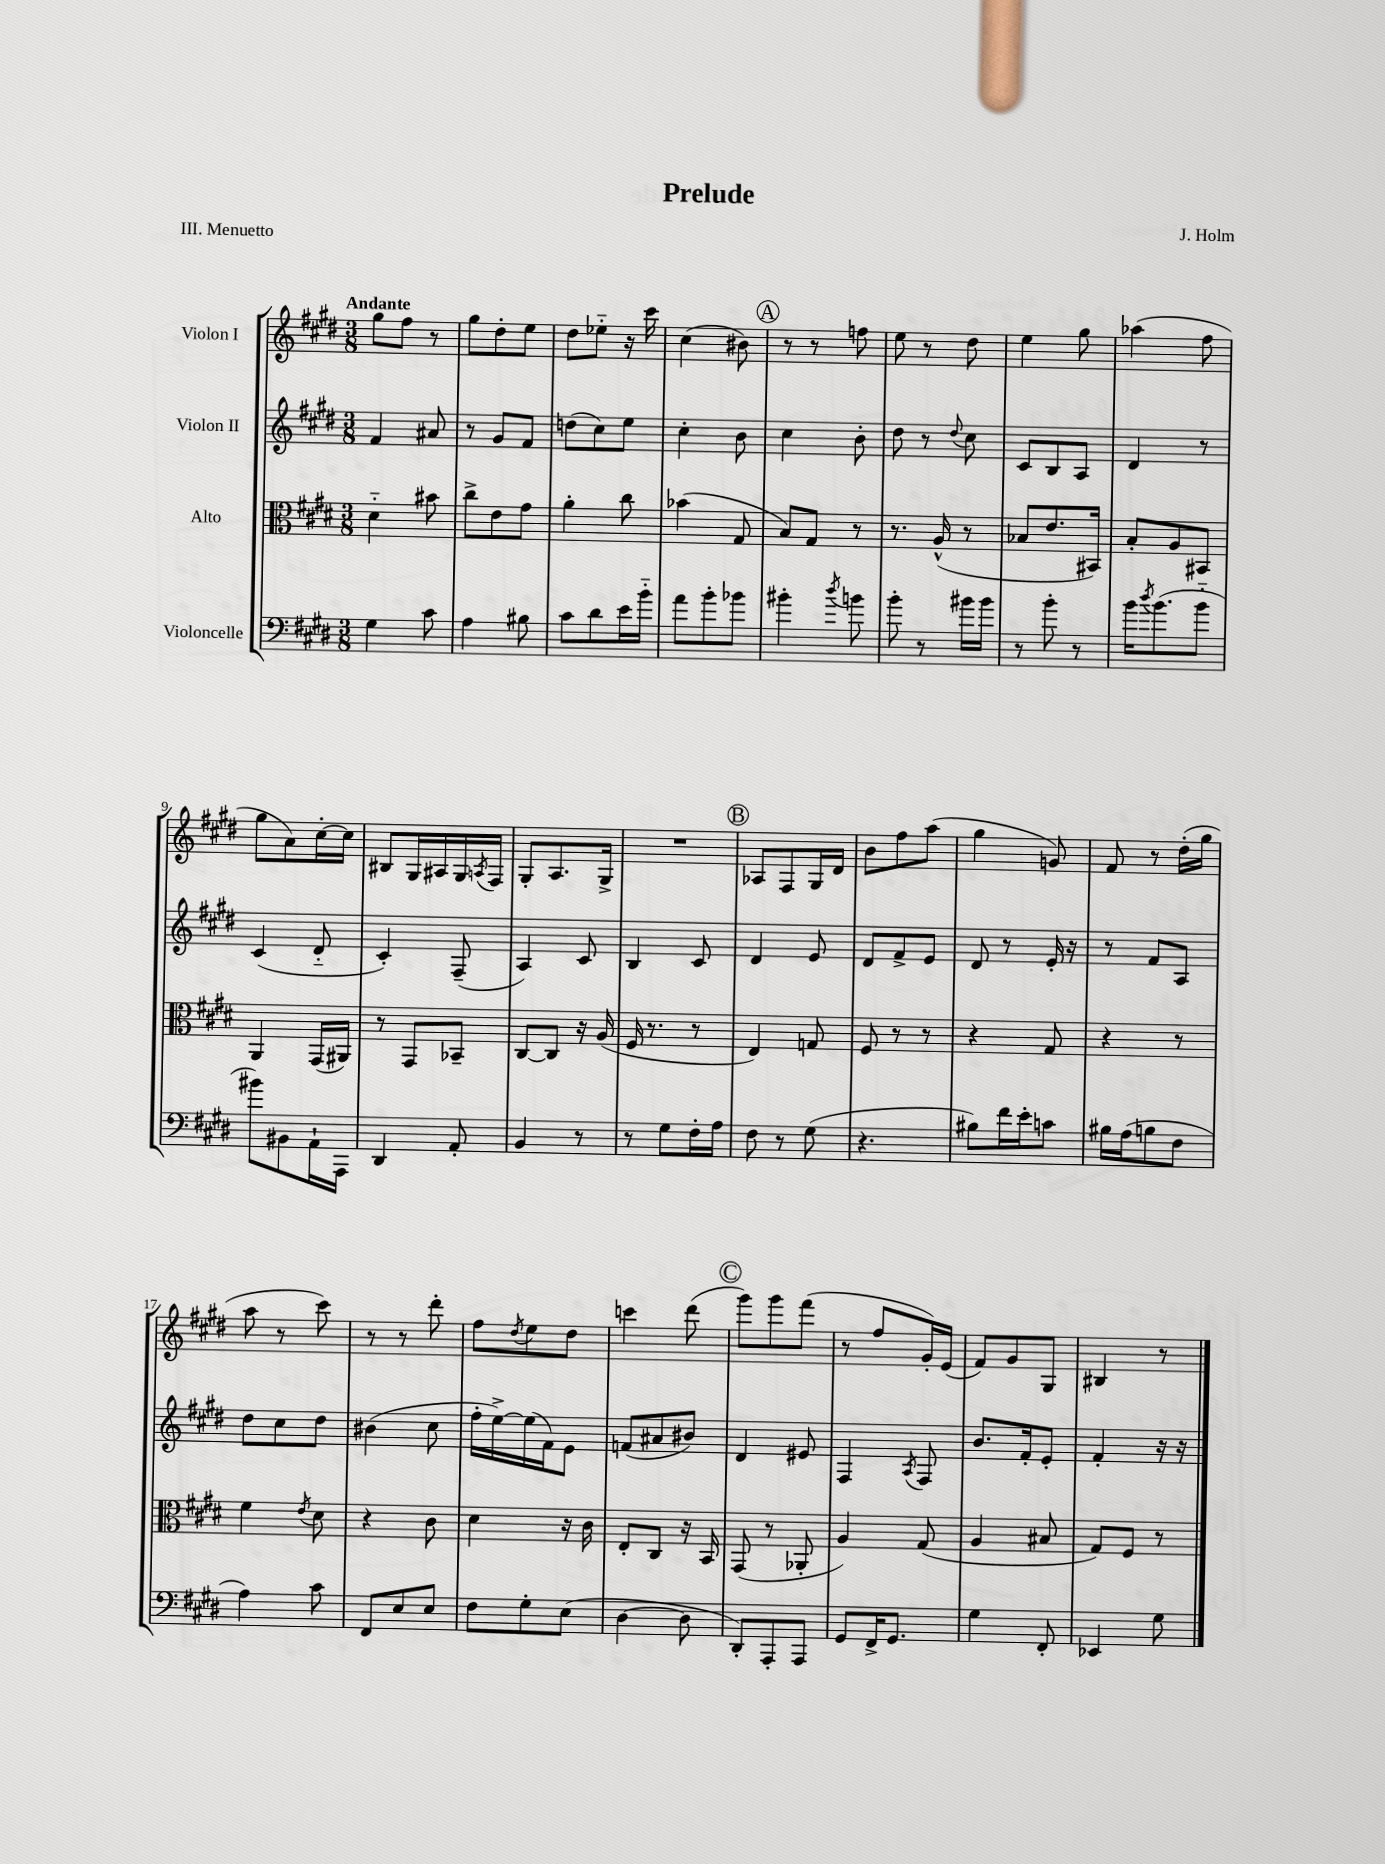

**kern	**kern	**kern	**kern
*part4	*part3	*part2	*part1
*staff4	*staff3	*staff2	*staff1
*I"Violoncelle	*I"Alto	*I"Violon II	*I"Violon I
*clefF4	*clefC3	*clefG2	*clefG2
*k[f#c#g#d#]	*k[f#c#g#d#]	*k[f#c#g#d#]	*k[f#c#g#d#]
*M3/8	*M3/8	*M3/8	*M3/8
=1	=1	=1	=1
!	!	!	!LO:TX:a:B:t=Andante
4G#\	4d#\	4f#/	8gg#\L
.	.	.	8ff#\J
8c#\	8b#X\	8a#X/	8r
=2	=2	=2	=2
4A\	8cc#^\L	8r	8gg#\L
.	8e\	8g#/L	8dd#'\
8B#X\	8g#\J	8f#/J	8ee\J
=3	=3	=3	=3
8c#\L	4a'\	(8ddn\L	8dd#\L
8d#\	.	8cc#\)	8ee-X\J
16e\L	8cc#\	8ee\J	16r
16b\JJ	.	.	16ccc#\
=4	=4	=4	=4
8a\L	(4b-X\	4cc#'\	(4cc#\
8b'\	.	.	.
8b-X\J	8G#/	8b\	8b#X\)
!!LO:REH:place=s1:t=A
=5	=5	=5	=5
4b#X'\	8B/L)	4cc#\	8r
.	8G#/J	.	8r
8qdd#/	.	.	.
8bn\	8r	8b'\	8ffn\
=6	=6	=6	=6
8b'\	8.r	8dd#\	8ee\
8r	.	8r	8r
.	(16A^^/	.	.
.	.	8qqdd#/	.
16b#X\LL	8r	8cc#\	8dd#\
16b#\JJ	.	.	.
=7	=7	=7	=7
8r	8B-X/L	8c#/L	4ee\
8b'\	8.e/	8B/	.
8r	.	8A/J	8gg#\
.	16BB#X/Jk)	.	.
=8	=8	=8	=8
16b\KL	8B'/L	4d#/	(4aa-X\
8qdd#/	.	.	.
(8.b\	.	.	.
.	8A/	.	.
8b\J	8BB#X/J	8r	8ff#\
!!LO:LB:g=z
=9	=9	=9	=9
8b#X\L)	4AA/	(4c#/	8gg#\L
8BB#X\	.	.	8a\)
16AA`\L	(16GG#/LL	8d#/	[16cc#'\L
16AAA\JJ	16AA#X/JJ)	.	16cc#\JJ]
=10	=10	=10	=10
4DD#/	8r	4c#'/)	8B#X/L
.	8GG#/L	.	16G#/L
.	.	.	16A#X/
8AA'/	8BB-X~/J	(8F#~/	16G#/
.	.	.	8qAn/
.	.	.	16F#/JJ
=11	=11	=11	=11
4BB/	[8C#/L	4A/)	8G#'/L
.	8C#/J]	.	8.A/
8r	16r	8c#/	.
.	(16A/	.	16G#^/Jk
=12	=12	=12	=12
8r	16F#/	4B/	4.r
.	8.r	.	.
8G#\L	.	.	.
16F#'\L	8r	8c#/	.
16A\JJ	.	.	.
!!LO:REH:place=s1:t=B
=13	=13	=13	=13
8F#\	4E/)	4d#/	8A-X/L
8r	.	.	8F#/
(8G#\	8Gn/	8e/	16G#/L
.	.	.	16d#/JJ
=14	=14	=14	=14
4.r	8F#/	8d#/L	8b\L
.	8r	8f#^/	8ff#\
.	8r	8e/J	(8aa\J
=15	=15	=15	=15
8B#X\L)	4r	8d#/	4gg#\
16f#\L	.	8r	.
16e'\J	.	.	.
8cn\J	8G#/	16e'/	8gn/)
.	.	16r	.
=16	=16	=16	=16
16B#X\LL	4r	8r	8f#/
(16A\J	.	.	.
8Bn\	.	8f#/L	8r
8F#\J	8r	8A/J	(16dd#'\LL
.	.	.	16gg#\JJ
!!LO:LB:g=z
=17	=17	=17	=17
4A\)	4f#\	8dd#\L	8aa\
.	.	8cc#\	8r
.	8qe/	.	.
8c#\	8d#\	8dd#\J	8ccc#\)
=18	=18	=18	=18
8FF#/L	4r	(4b#X\	8r
8E/	.	.	8r
8E/J	8c#\	8cc#\	8ddd#'\
=19	=19	=19	=19
8F#\L	4d#\	16ff#'\LL	8ff#\L
.	.	[16ee^\)	.
.	.	.	8qdd#/
8G#'\	.	(16ee\]	8ee\
.	.	16f#\J)	.
(8E\J	16r	8e\J	8dd#\J
.	16c#\	.	.
=20	=20	=20	=20
[4D#\	8E'/L	(8fn/L	4cccn\
.	8C#/J	8a#X/	.
8D#\]	16r	8b#X/J)	(8ddd#\
.	16BB/	.	.
!!LO:REH:place=s1:t=C
=21	=21	=21	=21
8DD#'/L)	(8GG#/	4d#/	8ggg#\L)
8AAA'/	8r	.	8ggg#\
8AAA/J	8AA-X'/	8e#X/	(8fff#\J
=22	=22	=22	=22
8GG#/L	4A/)	4F#/	8r
16FF#^/K	.	.	8ff#/L
8.GG#/J	.	.	.
.	.	8qA/	.
.	(8G#/	8F#/	16g#'/L)
.	.	.	(16e/JJ
=23	=23	=23	=23
4G#\	4A/	8.b/L	8f#/L)
.	.	.	8g#/
.	.	16f#'/k	.
8FF#'/	8B#X/	8e'/J	8G#/J
=24	=24	=24	=24
4EE-X/	8G#/L)	4f#'/	4B#X/
.	8F#/J	.	.
8G#\	8r	16r	8r
.	.	16r	.
==	==	==	==
*-	*-	*-	*-
